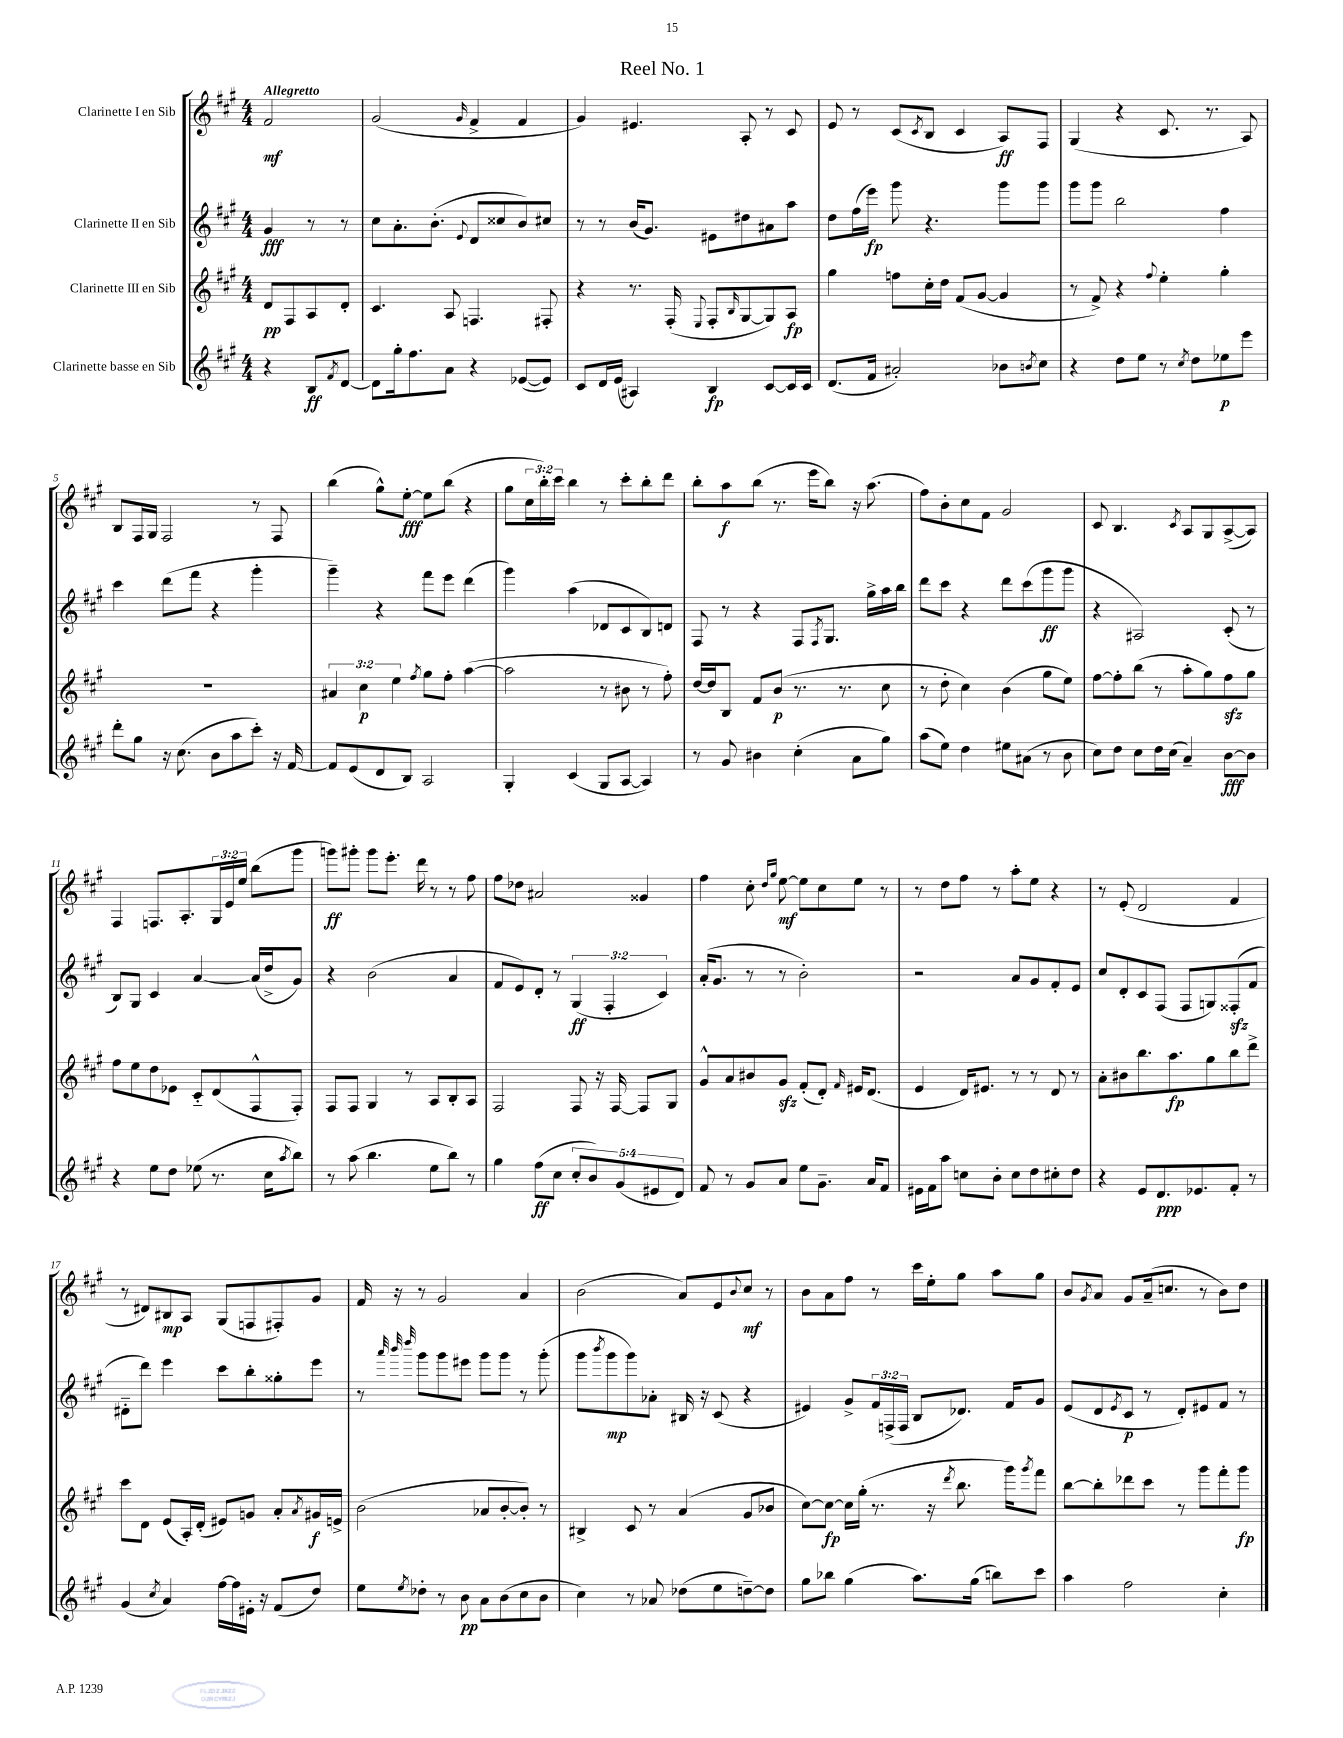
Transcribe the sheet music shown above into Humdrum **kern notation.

**kern	**dynam	**kern	**dynam	**kern	**dynam	**kern	**dynam
*part4	*part4	*part3	*part3	*part2	*part2	*part1	*part1
*staff4	*staff4	*staff3	*staff3	*staff2	*staff2	*staff1	*staff1
*I"Clarinette basse en Sib	*	*I"Clarinette III en Sib	*	*I"Clarinette II en Sib	*	*I"Clarinette I en Sib	*
*clefG2	*	*clefG2	*	*clefG2	*	*clefG2	*
*k[f#c#g#]	*	*k[f#c#g#]	*	*k[f#c#g#]	*	*k[f#c#g#]	*
*M4/4	*	*M4/4	*	*M4/4	*	*M4/4	*
=	=	=	=	=	=	=	=
!	!	!	!	!	!	!LO:TX:a:B:t=Allegretto	!
4r	.	8d/L	pp	4g#/	fff	2f#/	mf
.	.	8F#/	.	.	.	.	.
8B/L	ff	8A/	.	8r	.	.	.
8qf#/	.	.	.	.	.	.	.
[8d/J	.	8d'/J	.	8r	.	.	.
=1	=1	=1	=1	=1	=1	=1	=1
8d\L]	.	4.c#/	.	8cc#\L	.	(2g#/	.
16gg#'\k	.	.	.	8.a'\	.	.	.
8.ff#\	.	.	.	.	.	.	.
.	.	.	.	(8.b'\J	.	.	.
8a\J	.	8A/	.	.	.	.	.
.	.	.	.	8qqe/	.	16qqg#/	.
4r	.	4.Fn/	.	8d/L	.	4f#^/	.
.	.	.	.	8cc##X/	.	.	.
([8e-X/L	.	.	.	8b/)	.	4f#/	.
8e-/J])	.	8F#X'/	.	8cc#X/J	.	.	.
=2	=2	=2	=2	=2	=2	=2	=2
8c#/L	.	4r	.	8r	.	4g#/)	.
16d/L	.	.	.	8r	.	.	.
(16e/JJ	.	.	.	.	.	.	.
4A#X/)	.	8.r	.	(16b/KL	.	4.e#X/	.
.	.	.	.	8.g#/J)	.	.	.
.	.	(16F#'/	.	.	.	.	.
.	.	8qqE/	.	.	.	.	.
4B/	fp	8F#'/L	.	8e#X\L	.	.	.
.	.	16qqB/	.	.	.	.	.
.	.	[8G#/	.	8dd#X\	.	8A'/	.
[8c#/L	.	8G#/])	.	8a#X\	.	8r	.
16c#/L]	.	8A/J	fp	8aa\J	.	8c#/	.
16c#/JJ	.	.	.	.	.	.	.
=3	=3	=3	=3	=3	=3	=3	=3
(8.d/L	.	4gg#\	.	8dd\L	.	8e/	.
.	.	.	.	(16ff#\L	.	8r	.
16f#/Jk	.	.	.	16eee\JJ)	fp	.	.
2a#X'/)	.	8ffn\L	.	8ggg#\	.	(8c#/L	.
.	.	.	.	.	.	8qc#/	.
.	.	16cc#'\L	.	4.r	.	8B/J	.
.	.	16dd\JJ	.	.	.	.	.
.	.	(8f#/L	.	.	.	4c#/	.
.	.	[8g#/J	.	.	.	.	.
8b-X\L	.	4g#/]	.	8ggg#\L	.	8A/L)	ff
8qbn/	.	.	.	.	.	.	.
8cc#\J	.	.	.	8ggg#\J	.	8F#/J	.
=4	=4	=4	=4	=4	=4	=4	=4
4r	.	8r	.	8ggg#\L	.	(4G#/	.
.	.	8f#^/)	.	8ggg#\J	.	.	.
8dd\L	.	4r	.	2bb\	.	4r	.
8ee\J	.	.	.	.	.	.	.
.	.	8qqff#/	.	.	.	.	.
8r	.	4ee'\	.	.	.	8.c#/	.
8qcc#/	.	.	.	.	.	.	.
8dd\L	.	.	.	.	.	.	.
.	.	.	.	.	.	8.r	.
8ee-X\	p	4gg#'\	.	4ff#\	.	.	.
8eee\J	.	.	.	.	.	8A/)	.
!!LO:LB:g=z
=5	=5	=5	=5	=5	=5	=5	=5
8ddd'\L	.	1r	.	4ccc#\	.	8B/L	.
8gg#\J	.	.	.	.	.	16F#/L	.
.	.	.	.	.	.	16G#/JJ	.
16r	.	.	.	(8ddd\L	.	2F#/	.
(8.cc#\	.	.	.	.	.	.	.
.	.	.	.	8fff#\J	.	.	.
8b\L	.	.	.	4r	.	.	.
8aa\	.	.	.	.	.	.	.
8ccc#'\J)	.	.	.	4ggg#'\	.	8r	.
16r	.	.	.	.	.	8F#/	.
[16f#/	.	.	.	.	.	.	.
=6	=6	=6	=6	=6	=6	=6	=6
8f#/L]	.	6a#X/	.	4ggg#~\)	.	(4bb\	.
(8e/	.	.	.	.	.	.	.
.	.	6cc#\	p	.	.	.	.
8d/	.	.	.	4r	.	8gg#^^\L)	.
.	.	6ee\	.	.	.	.	.
8B/J)	.	.	.	.	.	[8ee'\J	fff
.	.	8qff#/	.	.	.	.	.
2A/	.	8gg#\L	.	8fff#\L	.	8ee\L]	.
.	.	8ff#'\J	.	8eee\J	.	(8bb\J	.
.	.	([4aa\	.	(4ddd\	.	4r	.
=7	=7	=7	=7	=7	=7	=7	=7
4G#'/	.	2aa\]	.	4ggg#\)	.	8gg#\L	.
.	.	.	.	.	.	24cc#\L	.
.	.	.	.	.	.	24bb'\)	.
.	.	.	.	.	.	24ccc#\JJ	.
(4c#/	.	.	.	(4aa\	.	4bb\	.
8G#/L	.	8r	.	8d-X/L	.	8r	.
[8A/J	.	8b#X\	.	8c#/	.	8ccc#'\L	.
4A/])	.	8r	.	8B/)	.	8bb'\	.
.	.	8ff#'\)	.	8dn/J	.	8ddd\J	.
=8	=8	=8	=8	=8	=8	=8	=8
8r	.	[16dd/LL	.	8F#/	.	8bb'\L	.
.	.	16dd/J]	.	.	.	.	.
8g#/	.	8B/J	.	8r	.	8aa\	f
4b#X\	.	8f#/L	.	4r	.	(8bb\J	.
.	.	(8b/J	p	.	.	8.r	.
(4cc#'\	.	8.r	.	8F#/L	.	.	.
.	.	.	.	.	.	16eee\KL	.
.	.	.	.	8qF#/	.	.	.
.	.	.	.	8.G#/J	.	8bb\J)	.
.	.	8.r	.	.	.	.	.
8a\L	.	.	.	.	.	16r	.
.	.	.	.	16gg#^\LL	.	(8.aa\	.
8gg#\J)	.	8cc#\	.	16aa\	.	.	.
.	.	.	.	16bb\JJ	.	.	.
=9	=9	=9	=9	=9	=9	=9	=9
(8aa\L	.	8r	.	8ddd\L	.	8ff#\L)	.
8ee\J)	.	8dd'\	.	8ccc#\J	.	8b'\	.
4dd\	.	4cc#\)	.	4r	.	8cc#\	.
.	.	.	.	.	.	8f#\J	.
8ee#X\L	.	(4b\	.	8ddd\L	.	2g#/	.
(8a#X\J	.	.	.	(8ccc#\	.	.	.
8r	.	8gg#\L	.	8ggg#\	ff	.	.
8b\	.	8ee\J)	.	8ggg#\J	.	.	.
=10	=10	=10	=10	=10	=10	=10	=10
8cc#\L)	.	[8ff#\L	.	4r	.	8c#/	.
8dd\J	.	8ff#'\]	.	.	.	4.B/	.
8cc#\L	.	(8bb\J	.	2A#X/)	.	.	.
16dd\L	.	8r	.	.	.	.	.
(16cc#\JJ	.	.	.	.	.	.	.
.	.	.	.	.	.	8qc#/	.
4a~/)	.	8aa'\L	.	.	.	8A/L	.
.	.	8gg#\)	.	.	.	8G#/	.
[8b\L	fff	8ff#zz\	.	(8c#'/	.	([8A^/	.
8b\J]	.	8gg#\J	.	8r	.	8A/J])	.
!!LO:LB:g=z
=11	=11	=11	=11	=11	=11	=11	=11
4r	.	8ff#\L	.	8B/L)	.	4F#/	.
.	.	8ee\	.	8G#/J	.	.	.
8ee\L	.	8dd\	.	4c#/	.	8.Fn/L	.
8dd\J	.	8e-X\J	.	.	.	.	.
.	.	.	.	.	.	8.A'/	.
(8ee-X\	.	8c#/L	.	[4a/	.	.	.
8.r	.	(8d/	.	.	.	24G#/L	.
.	.	.	.	.	.	24e/	.
.	.	.	.	.	.	24ee/JJ	.
.	.	8F#^^/	.	(16a/LL]	.	(8bb\L	.
16cc#\KL	.	.	.	16dd^/J	.	.	.
8qaa/	.	.	.	.	.	.	.
8bb\J)	.	8F#'/J)	.	8g#/J)	.	8ggg#\J	.
=12	=12	=12	=12	=12	=12	=12	=12
8r	.	8F#/L	.	4r	.	8gggn\L)	ff
(8aa\	.	8F#/J	.	.	.	8ggg#X'\J	.
4.bb\	.	4G#/	.	(2b\	.	8ggg#\L	.
.	.	.	.	.	.	8.eee'\J	.
.	.	8r	.	.	.	.	.
.	.	.	.	.	.	16ddd\	.
8ee\L	.	8A/L	.	.	.	8r	.
8bb\J)	.	8B'/	.	4a/	.	8r	.
8r	.	8A/J	.	.	.	8ff#\	.
=13	=13	=13	=13	=13	=13	=13	=13
4gg#\	.	2F#/	.	8f#/L	.	8ff#\L	.
.	.	.	.	8e/)	.	8dd-X\J	.
(8ff#\L	ff	.	.	8d'/J	.	2a#X/	.
8cc#\J	.	.	.	8r	.	.	.
10cc#'/L	.	8F#/	.	(6G#/	ff	.	.
10b/)	.	.	.	.	.	.	.
.	.	16r	.	.	.	.	.
.	.	.	.	6F#'/	.	.	.
.	.	[16F#/	.	.	.	.	.
(10g#/	.	.	.	.	.	.	.
.	.	8F#/L]	.	.	.	4g##X/	.
10e#X/	.	.	.	.	.	.	.
.	.	.	.	6c#/)	.	.	.
.	.	8G#/J	.	.	.	.	.
10d/J)	.	.	.	.	.	.	.
=14	=14	=14	=14	=14	=14	=14	=14
8f#/	.	8g#^^/L	.	(16a'/KL	.	4ff#\	.
.	.	.	.	8.g#/J	.	.	.
8r	.	8a/	.	.	.	.	.
8g#/L	.	8b#X/	.	8r	.	8cc#'\	.
.	.	.	.	.	.	16qqdd/LL	.
.	.	.	.	.	.	16qqgg#/JJ	.
8a/J	.	8g#zz/J	.	8r	.	[8ee\	mf
8ee\L	.	(8f#'/L	.	2b'\)	.	8ee\L]	.
8.g#~\J	.	8d'/J)	.	.	.	8cc#\	.
.	.	16qqf#/	.	.	.	.	.
.	.	16e#X/KL	.	.	.	8ee\J	.
16a/KL	.	(8.d/J	.	.	.	.	.
8f#/J	.	.	.	.	.	8r	.
=15	=15	=15	=15	=15	=15	=15	=15
16e#X\LL	.	4e/	.	2r	.	8r	.
16f#\J	.	.	.	.	.	.	.
8aa\J	.	.	.	.	.	8dd\L	.
8ccn\L	.	16d/KL)	.	.	.	8ff#\J	.
.	.	8.e#X/J	.	.	.	.	.
8b'\J	.	.	.	.	.	8r	.
8cc\L	.	8r	.	8a/L	.	8aa'\L	.
8dd\	.	8r	.	8g#/	.	8ee\J	.
8cc#X'\	.	8d/	.	8f#'/	.	4r	.
8dd\J	.	8r	.	8e/J	.	.	.
=16	=16	=16	=16	=16	=16	=16	=16
4r	.	8a'\L	.	8cc#/L	.	8r	.
.	.	8b#X\	.	8d'/	.	(8e'/	.
8e/L	.	8.bb\	.	8c#/	.	2d/	.
8.d/	ppp	.	.	(8F#/J	.	.	.
.	.	8.aa\	fp	.	.	.	.
.	.	.	.	8F#/L	.	.	.
8.e-X/	.	.	.	.	.	.	.
.	.	8gg#\	.	8Gn/)	.	.	.
8f#'/J	.	8bb\	.	(8F##Xzz'/	.	4f#/	.
8r	.	8ddd^\J	.	8f#/J	.	.	.
!!LO:LB:g=z
=17	=17	=17	=17	=17	=17	=17	=17
(4g#/	.	8ccc#\L	.	8d#X\L	.	8r	.
.	.	8d\J	.	8ddd\J)	.	8d#X/L)	.
8qcc#/	.	.	.	.	.	.	.
4a/)	.	(8e/L	.	4eee\	.	8B#X/	mp
.	.	16A'/L)	.	.	.	8A/J	.
.	.	(16d'/JJ	.	.	.	.	.
[16ff#\LL	.	8e#X/L)	.	8ccc#\L	.	(8G#/L	.
16ff#\]	.	.	.	.	.	.	.
16e#X'\JJ	.	8gn/J	.	8bb'\	.	8Fn/	.
16r	.	.	.	.	.	.	.
(8f#/L	.	8a'/L	.	8gg##X'\	.	8F#X'/)	.
.	.	8qa/	.	.	.	.	.
8dd/J)	.	16g#X/L	f	8eee\J	.	8g#/J	.
.	.	16en^/JJ	.	.	.	.	.
=18	=18	=18	=18	=18	=18	=18	=18
8ee\L	.	(2b\	.	8r	.	16f#/	.
.	.	.	.	.	.	16r	.
.	.	.	.	32qqaaa/	.	.	.
.	.	.	.	32qqbbb/	.	.	.
8qee/	.	.	.	32qqdddd/	.	.	.
8dd-X'\J	.	.	.	8ggg#\L	.	8r	.
8r	.	.	.	8ggg#\	.	2g#/	.
8b\	pp	.	.	8eee#X\J	.	.	.
8a\L	.	8a-X/L	.	8ggg#\L	.	.	.
(8b\	.	[8b'/	.	8ggg#\J	.	.	.
8cc#\	.	8b'/J])	.	8r	.	4a/	.
8b\J	.	8r	.	(8ggg#'\	.	.	.
=19	=19	=19	=19	=19	=19	=19	=19
4cc#\)	.	4B#X^/	.	8ggg#\L	.	(2b\	.
.	.	.	.	8qbbb/	.	.	.
.	.	.	.	8ggg#\	mp	.	.
8r	.	8c#/	.	8ggg#\)	.	.	.
8a-X/	.	8r	.	8a-X'\J	.	.	.
(8dd-X\L	.	(4a/	.	16B#X/	.	8a/L)	.
.	.	.	.	16r	.	.	.
8ee\	.	.	.	(8c#/	.	8e/	.
.	.	.	.	.	.	8qqb/	.
[8ddn~\)	.	8g#/L	.	4r	.	8cc#/J	mf
8dd\J]	.	8b-X/J	.	.	.	8r	.
=20	=20	=20	=20	=20	=20	=20	=20
8gg#\L	.	[8cc#\L)	.	4e#X/)	.	8b\L	.
8bb-X\J	.	8cc#\J_	fp	.	.	8a\	.
(4gg#\	.	16cc#\LL]	.	8g#^/L	.	8ff#\J	.
.	.	(16gg#'\JJ	.	.	.	.	.
.	.	8.r	.	24f#/L	.	8r	.
.	.	.	.	(24Fn^/	.	.	.
.	.	.	.	24F/JJ	.	.	.
8.aa\L)	.	.	.	8B/L	.	16ccc#\LL	.
.	.	16r	.	.	.	16ee'\J	.
.	.	8qddd/	.	.	.	.	.
.	.	8.bb\	.	8.d-X/J)	.	8gg#\J	.
(16gg#\Jk	.	.	.	.	.	.	.
8bbn\L)	.	.	.	.	.	8aa\L	.
.	.	16ggg#\KL)	.	16f#/KL	.	.	.
.	.	8qggg#/	.	.	.	.	.
8ccc#\J	.	8fff#\J	.	8g#/J	.	8gg#\J	.
=21	=21	=21	=21	=21	=21	=21	=21
4aa\	.	[8bb\L	.	(8e/L	.	8b/L	.
.	.	.	.	.	.	8qg#/	.
.	.	8bb'\]	.	8d/	.	8a/J	.
.	.	.	.	8qe/	.	.	.
2ff#\	.	8ddd-X\	.	8c#/J	p	8g#/L	.
.	.	8ccc#\J	.	8r	.	(16a~/k	.
.	.	.	.	.	.	8.ccn/J	.
.	.	8r	.	8d'/L)	.	.	.
.	.	8ggg#\L	.	8e#X/	.	8r	.
4cc#'\	.	8fff#'\	.	8f#/J	.	8b\L)	.
.	.	8ggg#\J	fp	8r	.	8dd\J	.
==	==	==	==	==	==	==	==
*-	*-	*-	*-	*-	*-	*-	*-
